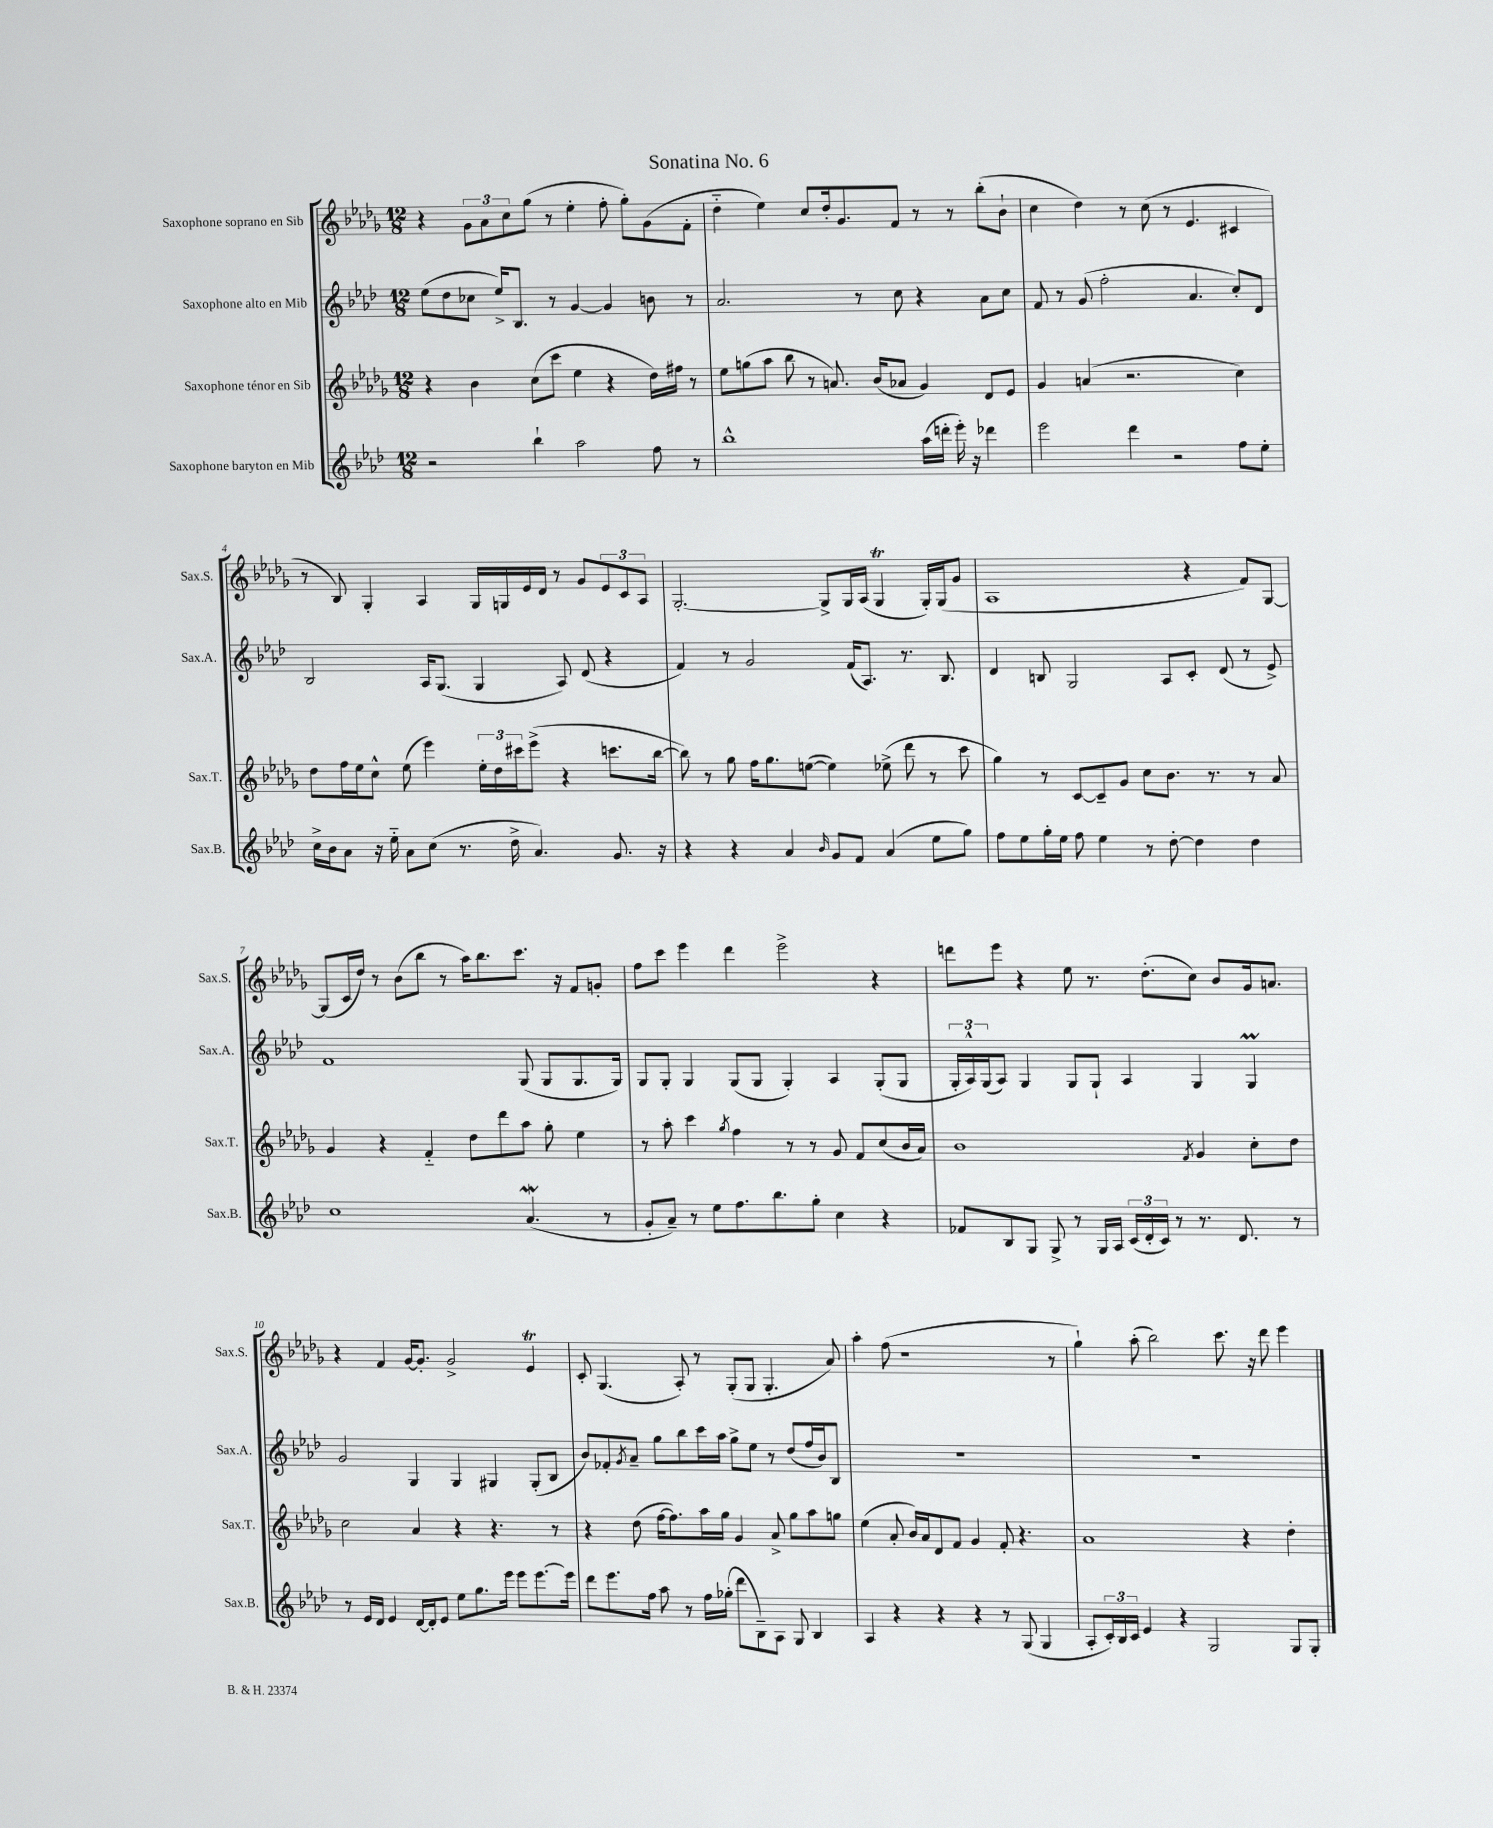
\header { title = "Sonatina No. 6" }
<<
\new StaffGroup <<
\new Staff = "s0" \with { instrumentName = "Saxophone soprano en Sib" shortInstrumentName = "Sax.S." } {
    \clef treble \key des \major \numericTimeSignature \time 12/8
    r4 \tuplet 3/2 { ges'8 aes'8 c''8 } ges''8( r8 ees''4-. f''8-. ges''8-.) ges'8( f'8-. |
    des''4-_ ees''4) c''8 des''16-. ges'8. f'8 r8 r8 bes''8-.( bes'8-! |
    c''4 des''4) r8 c''8( r8 ees'4. cis'4 |
    r8 bes8) ges4-. aes4 ges16 g16 ees'16 des'16 r8 ges'8 \tuplet 3/2 { ees'8 c'8 aes8 } |
    ges2.~-. ges8-> ges16 aes16( ges4\trill ges16-.) ges16( ges'8 |
    aes1 r4 f'8) ges8~ |
    ges8( c'16 des''16) r8 bes'8( bes''8 r8 aes''16) bes''8. c'''8. r16 f'8 g'8-. |
    f''8 c'''8 ees'''4 des'''4 ees'''2-> r4 |
    d'''8 ees'''8 r4 ees''8 r8. des''8.-.( c''8) bes'8 ges'16 a'8. |
    r4 f'4 ges'16~ ges'8.-. ges'2-> ees'4\trill |
    c'8-. ges4.( aes8-.) r8 ges8-.( ges8 ges4.-. aes'8) |
    aes''4-. f''8( r1 r8 |
    ges''4-!) aes''8-.( bes''2) c'''8. r16 des'''8 ees'''4 \bar "|." |
}
\new Staff = "s1" \with { instrumentName = "Saxophone alto en Mib" shortInstrumentName = "Sax.A." } {
    \clef treble \key aes \major \numericTimeSignature \time 12/8
    ees''8( des''8 ces''8 ees''16->) bes8. r8 g'4~ g'4 b'8 r8 |
    aes'2. r8 c''8 r4 aes'8 c''8 |
    f'8 r8 g'8( f''2-. aes'4. c''8-.) des'8 |
    bes2 aes16 g8.( g4 aes8) des'8( r4 |
    f'4) r8 g'2 f'16( aes8.) r8. bes8. |
    des'4 b8 g2 aes8 c'8-. des'8( r8 ees'8->) |
    f'1 g8( g8 g8. g16) |
    g8 g8-. g4 g8( g8 g4-.) aes4 g8-.( g8 |
    \tuplet 3/2 { g16-. aes16-^) g16( } aes8) g4 g8 g8-! aes4 g4 g4\prall |
    g'2 g4 g4 gis4 gis8-.( bes8 |
    bes'8) fes'8-. \acciaccatura { g'8 } aes'8-- g''8 bes''8 c'''16 aes''16 g''8-> ees''8 r8 des''8( f''16 bes'16) bes8 |
    R1. |
    R1. \bar "|." |
}
\new Staff = "s2" \with { instrumentName = "Saxophone ténor en Sib" shortInstrumentName = "Sax.T." } {
    \clef treble \key des \major \numericTimeSignature \time 12/8
    r4 bes'4 c''8( c'''8 ees''4 r4 des''16) fis''16 r8 |
    ees''8 g''8( aes''8 bes''8 r8 a'8.) bes'16( aes'8 ges'4) des'8 ees'8 |
    ges'4 a'4( r2. c''4) |
    des''8 f''16 ees''16 c''8-^ ees''8( ees'''4) \tuplet 3/2 { ees''16-. des''16 cis'''16 } ees'''8->( r4 c'''8. bes''16~ |
    bes''8) r8 ges''8 f''16 ges''8. e''8~( e''4) ees''8->( des'''8 r8 c'''8 |
    ges''4) r8 c'8~ c'8-- ges'8 c''8 bes'8. r8. r8 aes'8 |
    ges'4 r4 f'4-_ des''8 des'''8 aes''8 ges''8-. ees''4 |
    r8 aes''8-. c'''4 \acciaccatura { ges''8 } f''4 r8 r8 ges'8 f'8 c''8( bes'16 aes'16) |
    bes'1 \acciaccatura { f'8 } ges'4 c''8-. des''8 |
    c''2 aes'4 r4 r4. r8 |
    r4 des''8( f''16~ f''8.) aes''16 ges''16 ges'4 aes'8-> ges''8 aes''8 g''8 |
    ees''4( aes'8-. bes'16) aes'16 des'8 f'8 ges'4 f'8-. r4. |
    aes'1 r4 des''4-. \bar "|." |
}
\new Staff = "s3" \with { instrumentName = "Saxophone baryton en Mib" shortInstrumentName = "Sax.B." } {
    \clef treble \key aes \major \numericTimeSignature \time 12/8
    r2 bes''4-! aes''2 f''8 r8 |
    bes''1-^ aes''16( d'''16-. ees'''16-.) r16 des'''4 |
    ees'''2 des'''4 r2 f''8 ees''8-. |
    c''16-> bes'16 aes'8 r16 ees''16-_ aes'8 c''8( r8. des''16-> aes'4.) g'8. r16 |
    r4 r4 aes'4 \grace { bes'16 } g'8 f'8 aes'4( ees''8 g''8) |
    f''8 ees''8 g''16-. ees''16 f''8 ees''4 r8 des''8~-. des''4 des''4 |
    c''1 aes'4.\mordent( r8 |
    g'8-. aes'8--) r8 ees''8 f''8. bes''8. g''8-. c''4 r4 |
    fes'8 bes8 g8 g8-> r8 g16 aes16 \tuplet 3/2 { c'16( des'16-. c'16) } r8 r8. des'8. r8 |
    r8 ees'16 des'16 ees'4 des'16~ des'16-. ees'8 ees''8 g''8. ees'''16 ees'''8 ees'''8.~ ees'''16 |
    des'''8 ees'''8. f''16 aes''8 r8 f''16 ges''16-.( des'''8 bes8--) aes8 g8 bes4 |
    aes4 r4 r4 r4 r8 g8( g4 |
    aes8-. \tuplet 3/2 { c'16-.) bes16 c'16 } ees'4 r4 g2 g8 g8-. \bar "|." |
}
>>
>>
